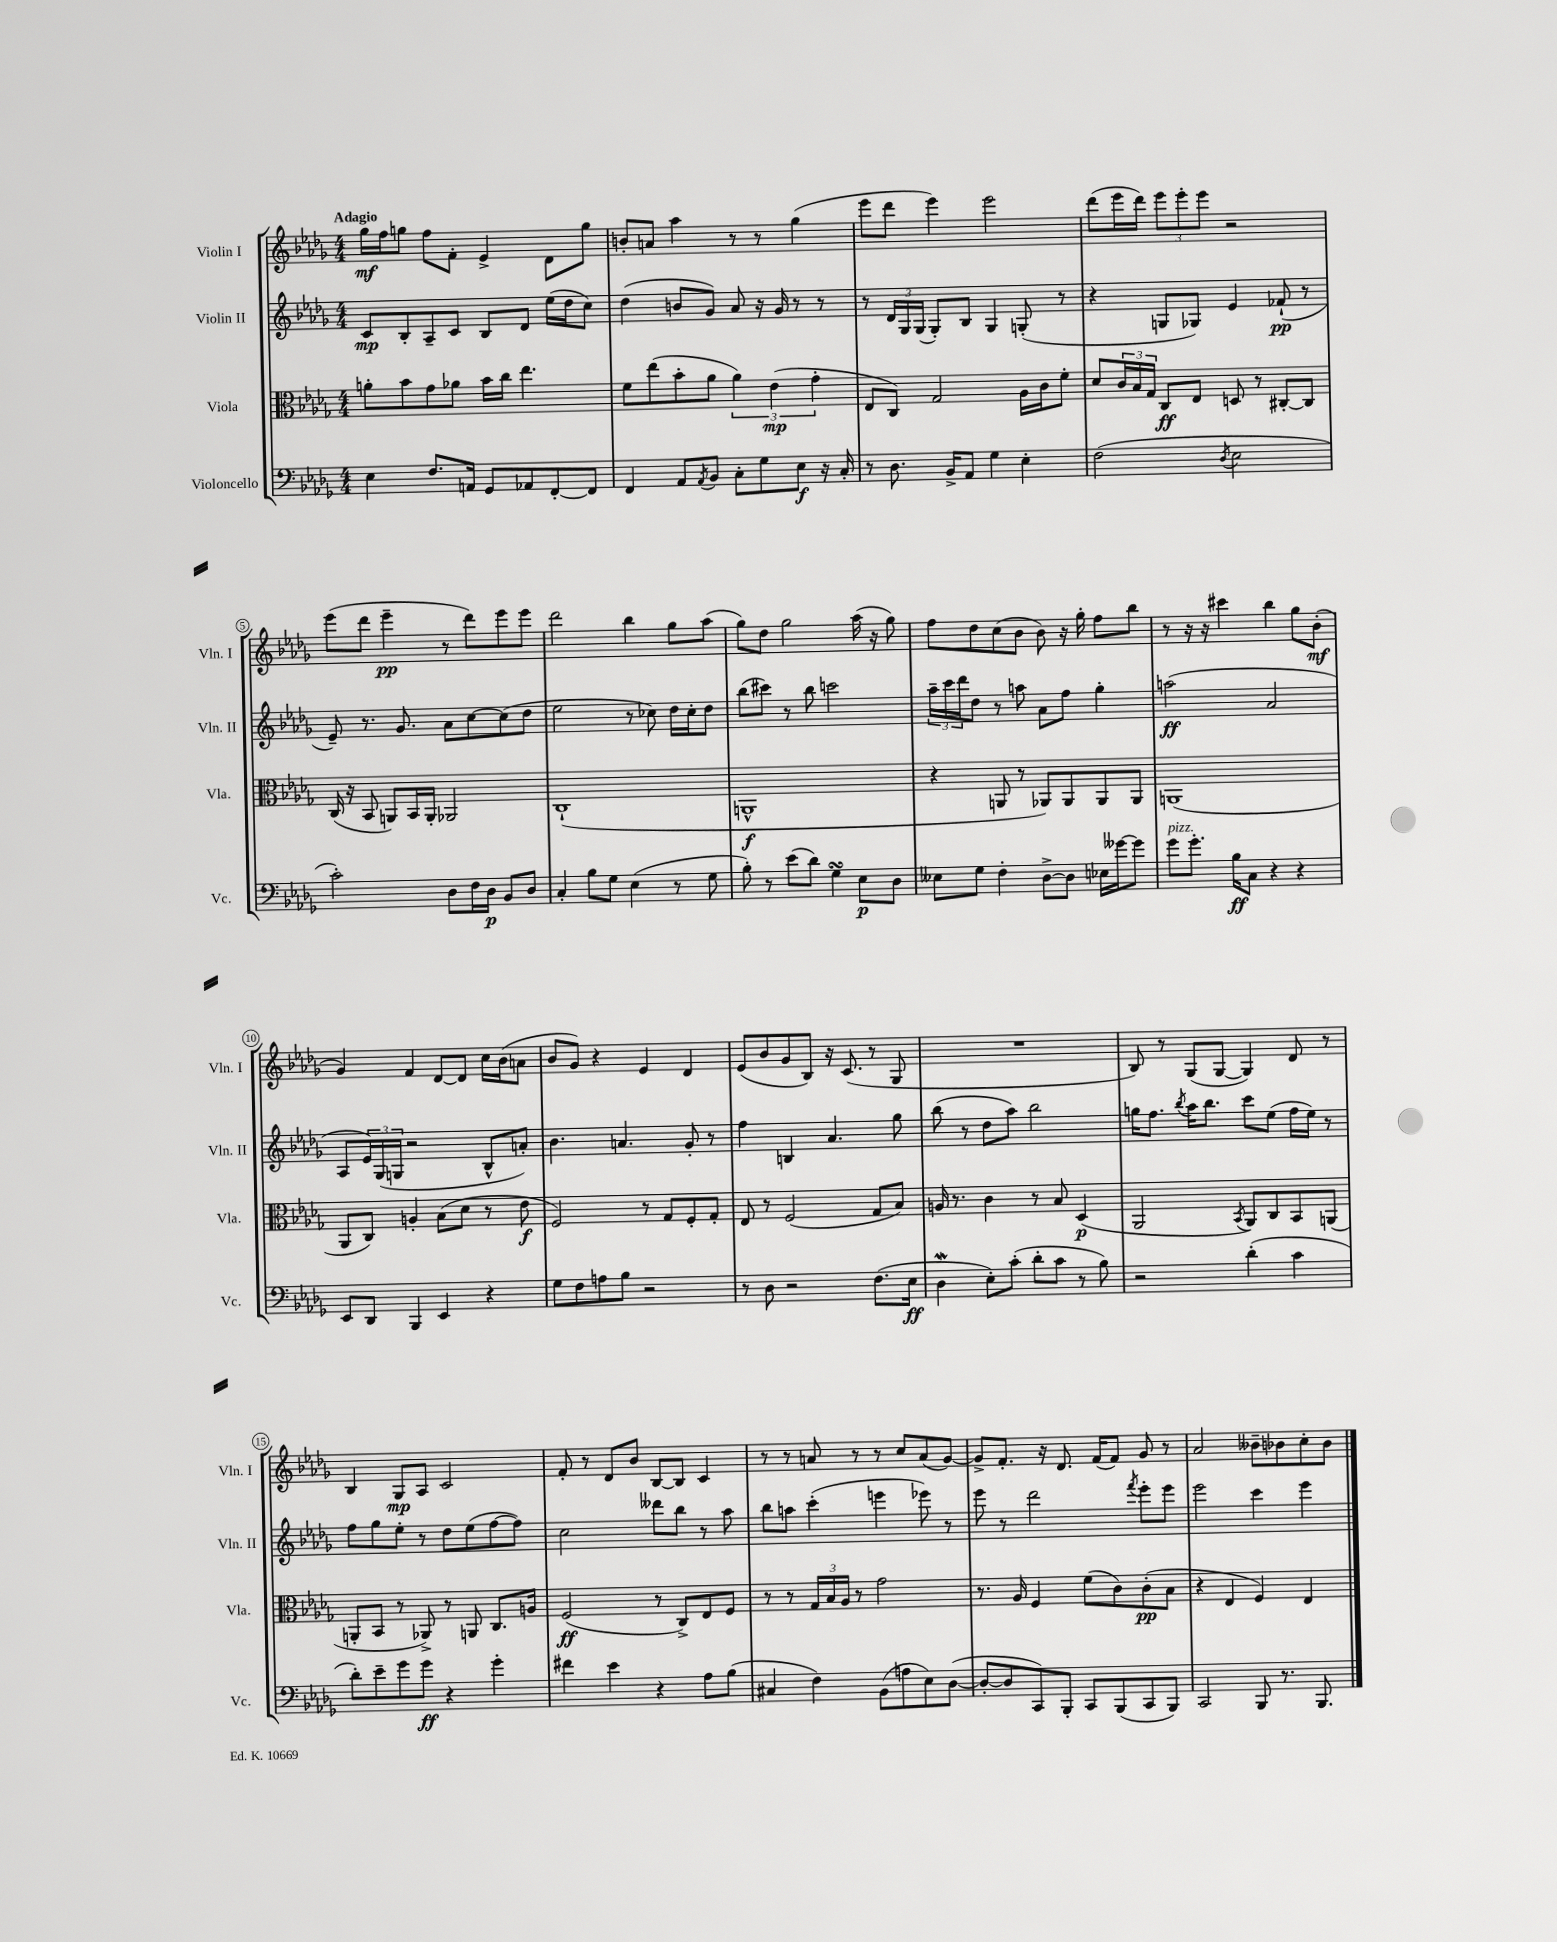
<<
\new StaffGroup <<
\new Staff = "s0" \with { instrumentName = "Violin I" shortInstrumentName = "Vln. I" } {
    \clef treble \key des \major \numericTimeSignature \time 4/4 \tempo "Adagio"
    ges''16\mf f''16 g''8 f''8 f'8-. ees'4-> des'8 g''8 |
    b'8-. a'8 aes''4 r8 r8 ges''4( |
    ees'''8 des'''8 ees'''4) ees'''2 |
    des'''8( ees'''16 des'''16) \tuplet 3/2 { ees'''8 ees'''8-. ees'''8 } r2 |
    ees'''8( des'''8 ees'''4--\pp r8 des'''8) ees'''8 ees'''8 |
    des'''2 bes''4 ges''8 aes''8( |
    ges''8) des''8 ges''2 aes''16( r16 ges''8) |
    f''8 des''8 c''8( bes'8 bes'8) r16 ges''16-. f''8 bes''8 |
    r8 r16 r16 cis'''4 bes''4 ges''8 bes'8-.\mf( |
    ges'4) f'4 des'8~ des'8 c''16 bes'16( a'8 |
    bes'8 ges'8) r4 ees'4 des'4 |
    ees'8( bes'8 ges'8 bes8) r16 c'8.( r8 ges8 |
    R1 |
    bes8) r8 ges8( ges8~ ges4) des'8 r8 |
    bes4 ges8\mp aes8 c'2 |
    f'8-. r8 des'8 bes'8 bes8~ bes8 c'4 |
    r8 r8 a'8 r8 r8 c''8 a'8( ges'8~) |
    ges'8-> f'8.-. r16 des'8. f'16( f'8) ges'8 r8 |
    aes'2 beses'8-- bes'8 c''8-. bes'8 \bar "|." |
}
\new Staff = "s1" \with { instrumentName = "Violin II" shortInstrumentName = "Vln. II" } {
    \clef treble \key des \major \numericTimeSignature \time 4/4
    c'8\mp bes8-. aes8-- c'8 bes8 des'8 ees''16( des''16 c''8) |
    des''4( b'8 ges'8) aes'8 r16 ges'16 r8 r8 |
    r8 \tuplet 3/2 { des'16 ges16 ges16( } ges8-.) bes8 ges4 g8-.( r8 |
    r4 g8 ges8) ees'4 fes'8-!\pp( r8 |
    ees'8--) r8. ges'8. aes'8 c''8~ c''8( des''8 |
    ees''2 r8 ces''8) des''16 ces''16-. des''8 |
    bes''8( cis'''8) r8 bes''8 c'''2 |
    \tuplet 3/2 { aes''16-- c'''16 des'''16 } des''8 r8 a''8 aes'8 f''8 ges''4-. |
    a''2\ff( aes'2 |
    aes8 \tuplet 3/2 { ees'16) ges16( g16 } r2 bes8-^ a'8-.) |
    bes'4. a'4. ges'8-. r8 |
    f''4 b4 aes'4. ges''8 |
    bes''8( r8 des''8 aes''8) bes''2 |
    g''16 f''8. \acciaccatura { bes''8 } aes''16 bes''8. c'''8 ees''8( f''16 ees''16) r8 |
    f''8 ges''8 ees''8-. r8 des''8 ees''8( f''8~ f''8) |
    c''2 deses'''8 bes''8 r8 aes''8 |
    bes''8 a''8 c'''4-.( e'''4 ees'''8) r8 |
    ees'''8 r8 des'''2 \acciaccatura { f'''8 } ees'''8-. ees'''8 |
    ees'''2 c'''4 ees'''4 \bar "|." |
}
\new Staff = "s2" \with { instrumentName = "Viola" shortInstrumentName = "Vla." } {
    \clef alto \key des \major \numericTimeSignature \time 4/4
    a'8-. bes'8 ges'8 aes'8 bes'16 c''16 ees''4. |
    f'8 ees''8( bes'8-. aes'8 \tuplet 3/2 { aes'4) ees'4\mp( ges'4-. } |
    ees8 c8) ges2 aes16 c'16 f'8-. |
    des'8 \tuplet 3/2 { c'16 bes16 ges16 } c8\ff ees8 d8 r8 cis8~-. cis8 |
    c16( r16 bes,8 a,8) bes,16 a,16-. aes,2 |
    c1-!( |
    a,1-^\f |
    r4 a,8 r8 aes,8) aes,8 aes,8 aes,8 |
    a,1( |
    aes,8 c8) a4-. bes8( des'8 r8 ees'8\f |
    f2) r8 ges8 f8-. ges8-. |
    ees8 r8 f2( ges8 bes8) |
    a16 r8. c'4 r8 bes8 des4\p( |
    aes,2 \acciaccatura { bes,8 } aes,8) c8 bes,8 a,8( |
    a,8-. bes,8 r8 aes,8->) r8 a,8 c8. a16 |
    f2\ff( r8 c8->) ees8 f8 |
    r8 r8 \tuplet 3/2 { ges16 bes16 aes16 } r8 ges'2 |
    r8. aes16 f4 f'8( c'8) c'8-.\pp( bes8 |
    r4 ees4 f4) ees4 \bar "|." |
}
\new Staff = "s3" \with { instrumentName = "Violoncello" shortInstrumentName = "Vc." } {
    \clef bass \key des \major \numericTimeSignature \time 4/4
    ees4 f8. a,16 ges,8 aes,8 f,8~-. f,8 |
    f,4 aes,8 \acciaccatura { aes,8 } bes,8 c8-. ges8 ees8\f r16 c16-. |
    r8 des8. bes,16-> aes,8 ges4 ees4-. |
    f2( \acciaccatura { des8 } ees2 |
    c'2-.) des8 f16 des16\p bes,8 des8 |
    c4-. bes8 ges8 ees4( r8 ges8 |
    bes8-.) r8 ees'8( des'8) ges4\turn ees8\p des8 |
    eeses8 ges8 f4-. des8~-> des8 ees16 geses'16~ geses'8 |
    ges'8^\markup { \italic "pizz." } ges'8.-. bes16\ff c8 r4 r4 |
    ees,8 des,8 bes,,4 ees,4 r4 |
    ges8 f8 a8 bes8 r2 |
    r8 des8 r2 f8.( ees16\ff |
    des4\mordent ees8-.) c'8-.( des'8-. c'8 r8 bes8) |
    r2 des'4-.( c'4 |
    des'8-.) ees'8-- ges'8 ges'8\ff r4 ges'4-. |
    fis'4 ees'4 r4 aes8 bes8( |
    cis4 f4) bes,8( a8 ees8) des8~( |
    des8~-. des8 c,8) bes,,8-. c,8 bes,,8( c,8 bes,,8) |
    c,2 bes,,8 r8. bes,,8. \bar "|." |
}
>>
>>
\layout { \context { \Score \override BarNumber.stencil = #(make-stencil-circler 0.1 0.3 ly:text-interface::print) } }
